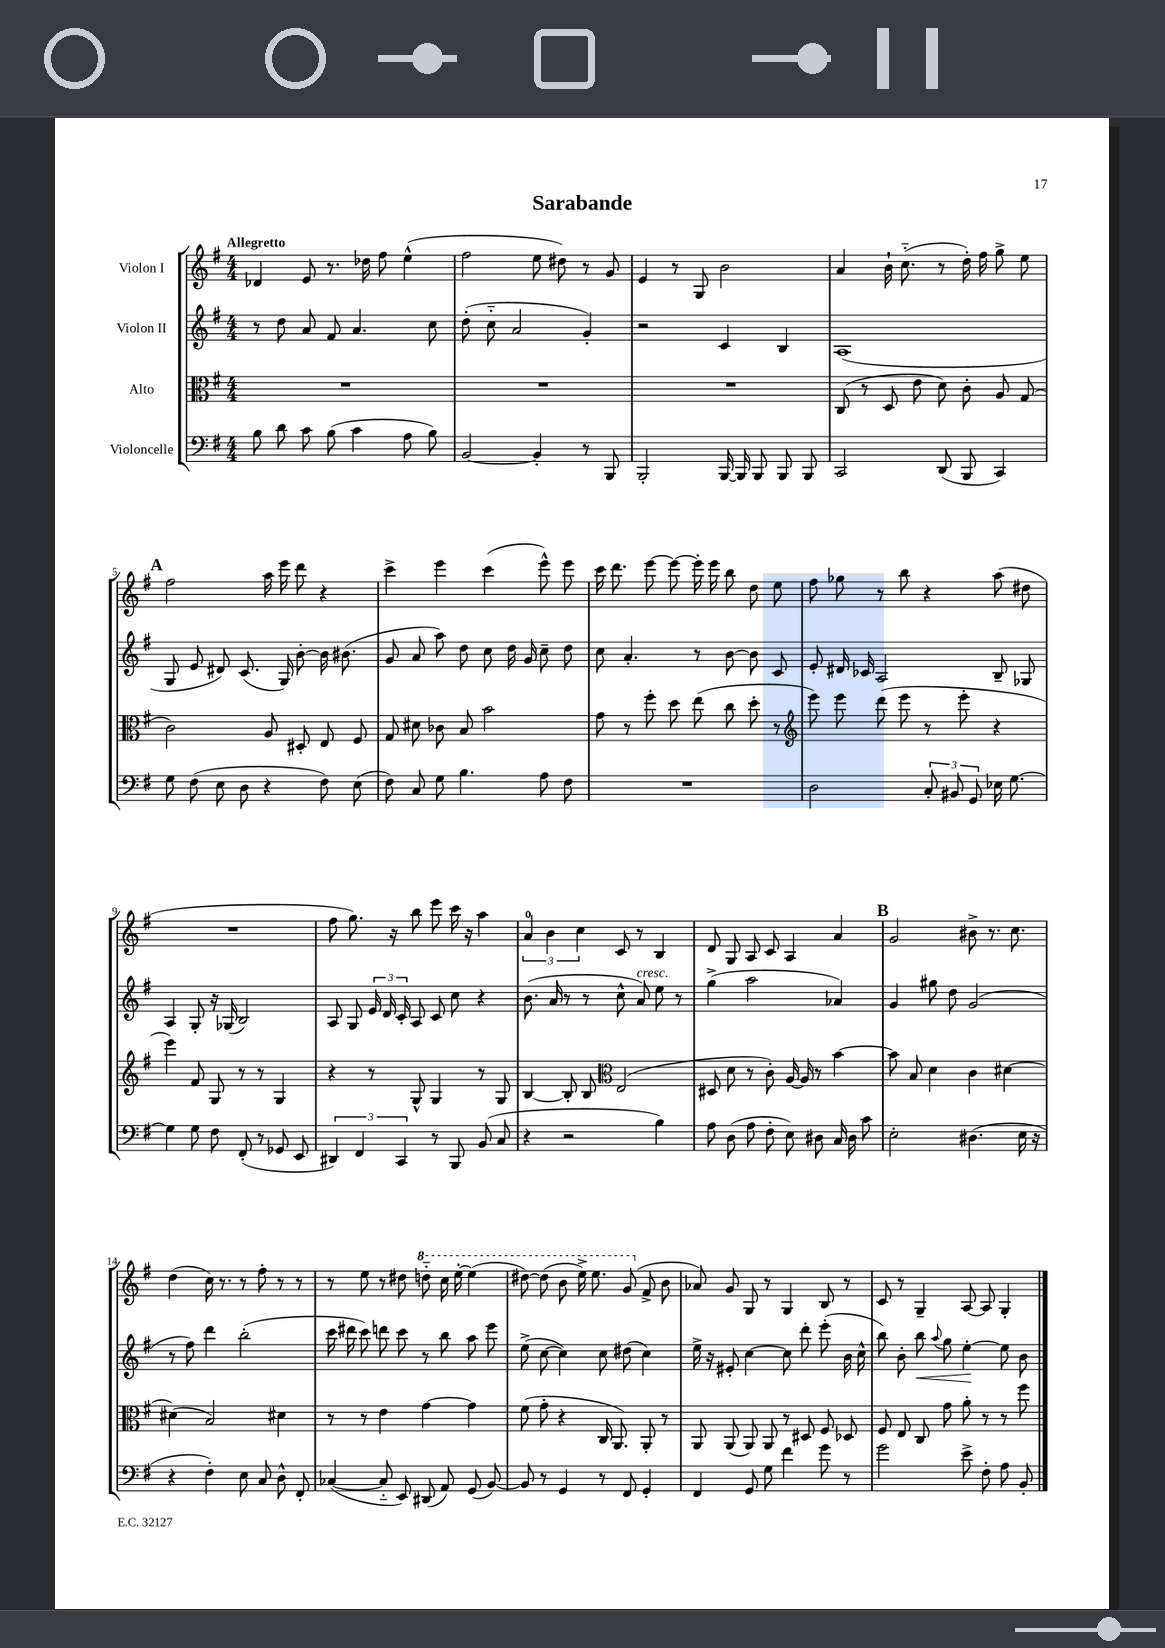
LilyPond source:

\header { title = "Sarabande" }
<<
\new StaffGroup <<
\new Staff = "s0" \with { instrumentName = "Violon I" } {
    \clef treble \key g \major \numericTimeSignature \time 4/4 \tempo "Allegretto"
    \autoBeamOff des'4 e'8 r8. des''16 fis''8 e''4-^( |
    fis''2 e''8 dis''8) r8 g'8 |
    e'4 r8 g8 b'2 |
    a'4 b'16-! c''8.-_( r8 d''16-.) fis''16 g''8-> e''8 |
    \mark \markup { \bold "A" } fis''2 a''16 e'''16 d'''8 r4 |
    c'''4-> e'''4 c'''4( e'''8-^) e'''8 |
    c'''16 d'''8. e'''8~ e'''8~ e'''16-. e'''16 b''8 d''8 e''8 |
    fis''8 ges''8 r8 b''8 r4 a''8( dis''8 |
    R1 |
    fis''8 g''8.) r16 b''8 e'''8 c'''16 r16 a''4 |
    \tuplet 3/2 { a'4-0 b'4 c''4 } c'8 r8 b4 |
    d'8 g8 a8 c'8 a4 a'4 |
    \mark \markup { \bold "B" } g'2 bis'8-> r8. c''8. |
    d''4( c''16) r8. r8 fis''8-. r8 r8 |
    r8 e''8 r8 dis''8 \ottava #1 d'''!8-_ c'''16 e'''16~-. e'''4( |
    dis'''8~) dis'''8( b''8 e'''16->) e'''8. g''8( \ottava #0 fis'8-> b'8 |
    aes'8) g'8 g8 r8 g4 b8 r8 |
    c'8 r8 g4-- a8~ a8 g4-. \bar "|." |
}
\new Staff = "s1" \with { instrumentName = "Violon II" } {
    \clef treble \key g \major \numericTimeSignature \time 4/4
    \autoBeamOff r8 d''8 a'8 fis'8 a'4. c''8 |
    d''8-.( c''8-_ a'2 g'4-.) |
    r2 c'4 b4 |
    a1( |
    \mark \markup { \bold "A" } g8 e'8 dis'8) c'8.( g16) b'8~-. b'16 bis'8.( |
    g'8 a'8 a''8) d''8 c''8 d''16 g'16 c''8-- d''8 |
    c''8 a'4.-. r8 b'8~ b'8 c'8 |
    e'8-. dis'16 ces'16 a2 b8-- ges8 |
    a4 g8-. r16 ges16( b2) |
    a8 g8 \tuplet 3/2 { e'16 d'16 c'16-. } a8 c'8 c''8 r4 |
    b'8.( a'16 r8 r8 c''8-^ a'8^\markup { \italic "cresc." }) e''8 r8 |
    g''4->( a''2 aes'4) |
    \mark \markup { \bold "B" } g'4 gis''8 d''8 g'2( |
    r8 fis''8) d'''4 b''2-.( |
    c'''16 dis'''16 c'''8) d'''8 c'''8 r8 b''8 a''8 e'''8 |
    e''8->( c''8~ c''4) c''8 dis''8( c''4) |
    e''16-> r16 eis'8-. c''4~ c''8 d'''8-. e'''8-.( b'16 c''16-^ |
    b''8) b'8-. b''8\< \appoggiatura { a''8 } g''8 e''4~-.\! e''8 b'8 \bar "|." |
}
\new Staff = "s2" \with { instrumentName = "Alto" } {
    \clef alto \key g \major \numericTimeSignature \time 4/4
    \autoBeamOff R1 |
    R1 |
    R1 |
    c8( r8 d8 e'8 d'8) c'8-. a8 g8( |
    \mark \markup { \bold "A" } c'2) a8 dis8-. e8 fis8 |
    g8 dis'8 ces'8 b8 b'2 |
    g'8 r8 fis''8-. d''8 e''8( c''8 d''8-. r8 |
    \clef treble e'''8) e'''8 d'''8( e'''8 r8 e'''8-. r4 |
    e'''4) fis'8 g8 r8 r8 g4 |
    r4 r8 g8-^ g4 r8 g8 |
    b4~ b8-. b8 \clef alto e2( |
    dis8 d'8 r8 c'8-.) a16~ a16 r8 b'4~ |
    \mark \markup { \bold "B" } b'8 b8 d'4 c'4 dis'4~ |
    dis'4( b2) dis'4 |
    r8 r8 e'4 g'4~ g'4 |
    fis'8( g'8-. r4 c16 a,8.) a,8-. r8 |
    a,8 a,8( a,8) a,8 r8 dis8 fis8 des8 |
    fis8 e8 c8 g'8 a'8-. r8 r8 fis''8 \bar "|." |
}
\new Staff = "s3" \with { instrumentName = "Violoncelle" } {
    \clef bass \key g \major \numericTimeSignature \time 4/4
    \autoBeamOff b8 d'8 c'8 b8( c'4 a8 b8) |
    b,2~ b,4-. r8 b,,8 |
    b,,2-. b,,16~ b,,16 b,,8 b,,8 b,,8 |
    c,2 d,8( b,,8 c,4) |
    \mark \markup { \bold "A" } g8 fis8( e8 d8 r4 fis8) e8( |
    fis8) c8 g8 b4. a8 fis8 |
    R1 |
    d2 \tuplet 3/2 { c8-. bis,8 g,8 } ees16 g8.~ |
    g4 g8 fis8 fis,8-.( r8 ges,8 e,8 |
    \tuplet 3/2 { dis,4) fis,4 c,4 } r8 b,,8 b,8( c8 |
    r4 r2 b4) |
    a8 d8( a8 fis8-. e8) dis8 c16 dis16 c'8 |
    \mark \markup { \bold "B" } e2-. dis4.( e16 r16 |
    r4 fis4-.) e8 c8 d8-^ fis,8-. |
    ces4~( ces8-_ e,8) dis,8( a,8) g,8( b,8~) |
    b,8 r8 g,4 r8 fis,8 g,4-. |
    fis,4 g,8 g8 fis'4 g'8 r8 |
    g'2 e'8-> fis8-. a8 b,8-. \bar "|." |
}
>>
>>
